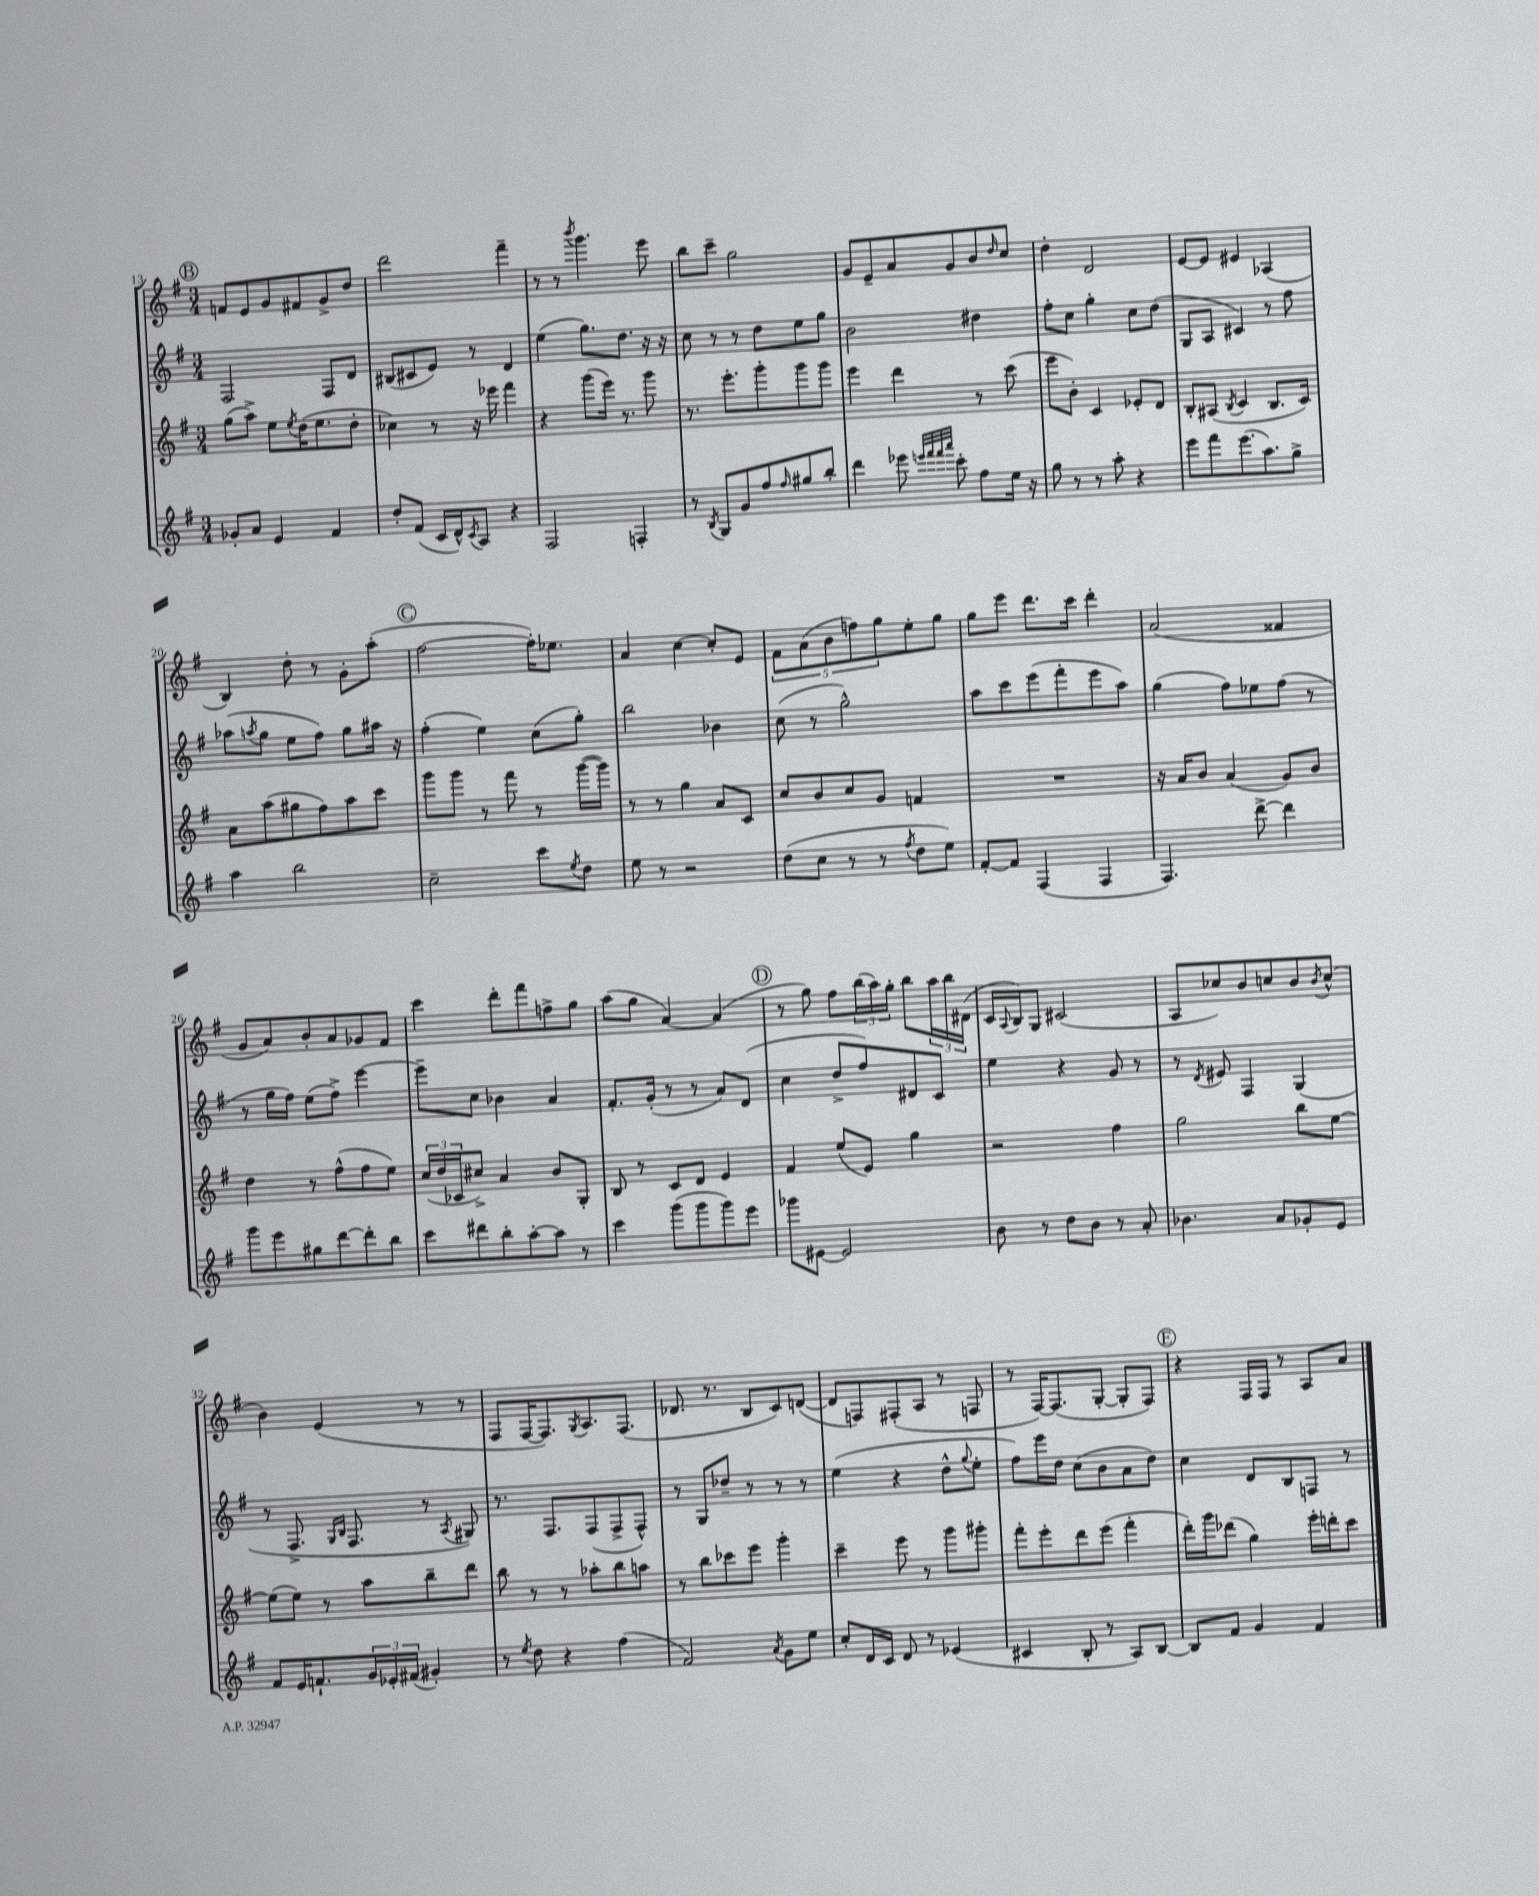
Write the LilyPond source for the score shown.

<<
\new StaffGroup <<
\new Staff = "s0" {
    \clef treble \key g \major \numericTimeSignature \time 3/4
    \mark \markup { \circle "B" } f'8 e'8 g'8 fis'8 g'8-> d''8 |
    d'''2 fis'''4-- |
    r8 r8 \acciaccatura { b'''8 } g'''4. e'''8 |
    b''8 c'''8-- g''2 |
    g'8 e'8-- a'8 g'8 b'8 \grace { d''16 } c''8 |
    d''4-. d'2 |
    e'8~ e'8 eis'4 aes4( |
    b4) d''8-. r8 g'8-. a''8-.( |
    \mark \markup { \circle "C" } fis''2~ fis''16-.) ees''8. |
    a'4 c''4~ c''8-. e'8 |
    \tuplet 5/4 { fis'8 a'8( b'8 f''8) g''8 } e''8-. g''8 |
    g''8 e'''8 d'''8. c'''16 d'''4-. |
    a'2( fisis'4 |
    g'8 a'8) b'8-. a'8 ges'8 fis'8 |
    c'''4 d'''8-. fis'''8 f''8-> g''8 |
    a''8( g''8 a'4~) a'4( |
    \mark \markup { \circle "D" } r8 g''8) fis''8 \tuplet 3/2 { b''16( a''16) g''16-. } b''8 \tuplet 3/2 { a''16 b''16 dis'16( } |
    c'16 \appoggiatura { a8 } b16) g8 cis'2( |
    a8 ces''8) b'8 c''8 b'8 \acciaccatura { b'8 } c''8-^( |
    b'4) e'4( r8 r8 |
    fis8 fis16~ fis8.) \acciaccatura { g8 } a8. fis8.( |
    des'8. r8. b8 c'8) d'8~( |
    d'8 f8) fis8-.( a8 r8 f8 |
    r8 fis16~) fis8.( g8~-. g8-. fis8) |
    \mark \markup { \circle "E" } r4 fis16 fis16 r8 a8 a'8 \bar "|." |
}
\new Staff = "s1" {
    \clef treble \key g \major \numericTimeSignature \time 3/4
    \mark \markup { \circle "B" } fis2 fis8 d'8 |
    bis8( cis'8 e'8) r8 d'4 |
    e''4( g''8.) d''8. r16 r16 |
    c''8 r8 r8 d''8 e''8 g''8 |
    b'2 dis''4 |
    fis''8-. c''8 g''4-. c''8 d''8( |
    g8 a8 cis'4) r8 fis''8 |
    aes''8( \acciaccatura { a''8 } g''8 e''8 fis''8) g''8 ais''16 r16 |
    \mark \markup { \circle "C" } fis''4-.( e''4) c''8( g''8-.) |
    b''2 bes'4 |
    c''8( r8 g''2-^) |
    a''8 c'''8 e'''8( fis'''8-. e'''8 a''8) |
    g''4( fis''8) ees''8 fis''8( r8 |
    r8 g''16 fis''16) e''8( fis''8->) e'''4~ |
    e'''8-- c''8 bes'4 a'4 |
    fis'8.-. g'16-.( r8 r8 a'8) d'8( |
    \mark \markup { \circle "D" } c''4 d''8-> fis''8) dis'8 c'8 |
    e''4 r4 g'8 r8 |
    r8 \acciaccatura { d'8 } eis'8 fis4 g4( |
    r8 fis8.-> \grace { g16 b16 } fis8. r8 \acciaccatura { a8 } gis8) |
    r8. fis8. fis8( fis8-> fis8-^) |
    r8 g8 des''8-- r8 r8 r8 |
    e''4( r4 d''8-^ \appoggiatura { g''8 } e''8-. |
    fis''8) e'''16 d''16 c''8( b'8 a'8 d''8) |
    \mark \markup { \circle "E" } c''4 d'8 b8 f8 r8 \bar "|." |
}
\new Staff = "s2" {
    \clef treble \key g \major \numericTimeSignature \time 3/4
    \mark \markup { \circle "B" } g''8( a''8->) e''8 \acciaccatura { e''8 } d''16( e''8. d''8-. |
    ces''4) r8 r16 ees'''16 fis'''4 |
    r4 g'''8( e'''16) r8. g'''8 |
    r8. e'''8.-. g'''8-. g'''8 g'''8 |
    e'''4 d'''4 r8 c'''8( |
    e'''8 b'8-.) c'4 ees'8-. d'8 |
    b8-. ais8( \acciaccatura { b8 } c'4 b8. c'16) |
    a'8 a''8( gis''8 fis''8) a''8 c'''8 |
    \mark \markup { \circle "C" } g'''8 g'''8 r8 fis'''8 r8 g'''16~( g'''16) |
    r8 r8 g''4 a'8 c'8 |
    c''8 b'8 c''8 g'8 f'4 |
    R2. |
    r16 a'16 b'8 a'4( g'8) b'8 |
    d''4 r8 fis''8-^( fis''8 e''8) |
    \tuplet 3/2 { c''16( d''16 ces'16 } cis''8->) a'4 b'8 g8-. |
    b8 r8 c'8 d'8 e'4 |
    \mark \markup { \circle "D" } fis'4 e''8( e'8) g''4 |
    r2 fis''4 |
    g''2 b''8 e''8~ |
    e''8( e''8) r8 a''8 b''8-- d'''8 |
    b''8 r8 r8 aes''8-. b''8 a''8 |
    r8 b''8 ces'''8 e'''8 g'''4-. |
    c'''4-- e'''8 r8 g'''8 gis'''8-. |
    fis'''8-. e'''8-. d'''8 e'''8( fis'''4-. |
    \mark \markup { \circle "E" } d'''16-.) g'''16 des'''8( g''4) e'''16-. d'''16-. c'''8 \bar "|." |
}
\new Staff = "s3" {
    \clef treble \key g \major \numericTimeSignature \time 3/4
    \mark \markup { \circle "B" } ges'8-. a'8 e'4 fis'4 |
    d''8-. fis'8( c'16 d'16-^) \acciaccatura { c'8 } a8 r4 |
    fis2 f4-. |
    r8 \acciaccatura { b8 } g8 g'8 fis''8 \grace { fis''16 } gis''8 b''8-. |
    d'''4 ees'''8 \grace { e'''32 fis'''32 fis'''32 a'''32 } c'''8-. fis''8 e''16 r16 |
    g''8 r8 r8 a''8-. r4 |
    e'''8 fis'''8 e'''8.( a''8.) g''8-> |
    a''4 b''2 |
    \mark \markup { \circle "C" } c''2-- c'''8 \acciaccatura { e''8 } d''8 |
    e''8 r8 r2 |
    d''8( c''8 r8 r8 \acciaccatura { fis''8 } d''8 e''8) |
    fis'8~-. fis'8 fis4( fis4 |
    fis4.) d'''8~-> d'''4 |
    g'''8 e'''8 gis''8 d'''8~ d'''8-. b''8 |
    c'''8 dis'''8 b''8-. a''8~-. a''8 r8 |
    c'''4 g'''8( g'''8 g'''8) e'''8 |
    \mark \markup { \circle "D" } ges'''8 eis'8~ eis'2 |
    b'8 r8 d''8 b'8 r8 a'8-. |
    bes'4. a'8 ges'8-. e'8 |
    fis'8 e'16 f'8.-! \tuplet 3/2 { g'16 ees'16-. fis'16( } gis'4-.) |
    r8 \acciaccatura { e''8 } d''8 r4 fis''4( |
    fis'2) \acciaccatura { a'8 } g'8 e''8 |
    c''8-. d'16 c'16 d'8 r8 ees'4( |
    cis'4 b8-. r8 a8) b8~ |
    \mark \markup { \circle "E" } b8 fis'8 g'4 fis'4 \bar "|." |
}
>>
>>
\layout { \context { \Score currentBarNumber = #13 } }
